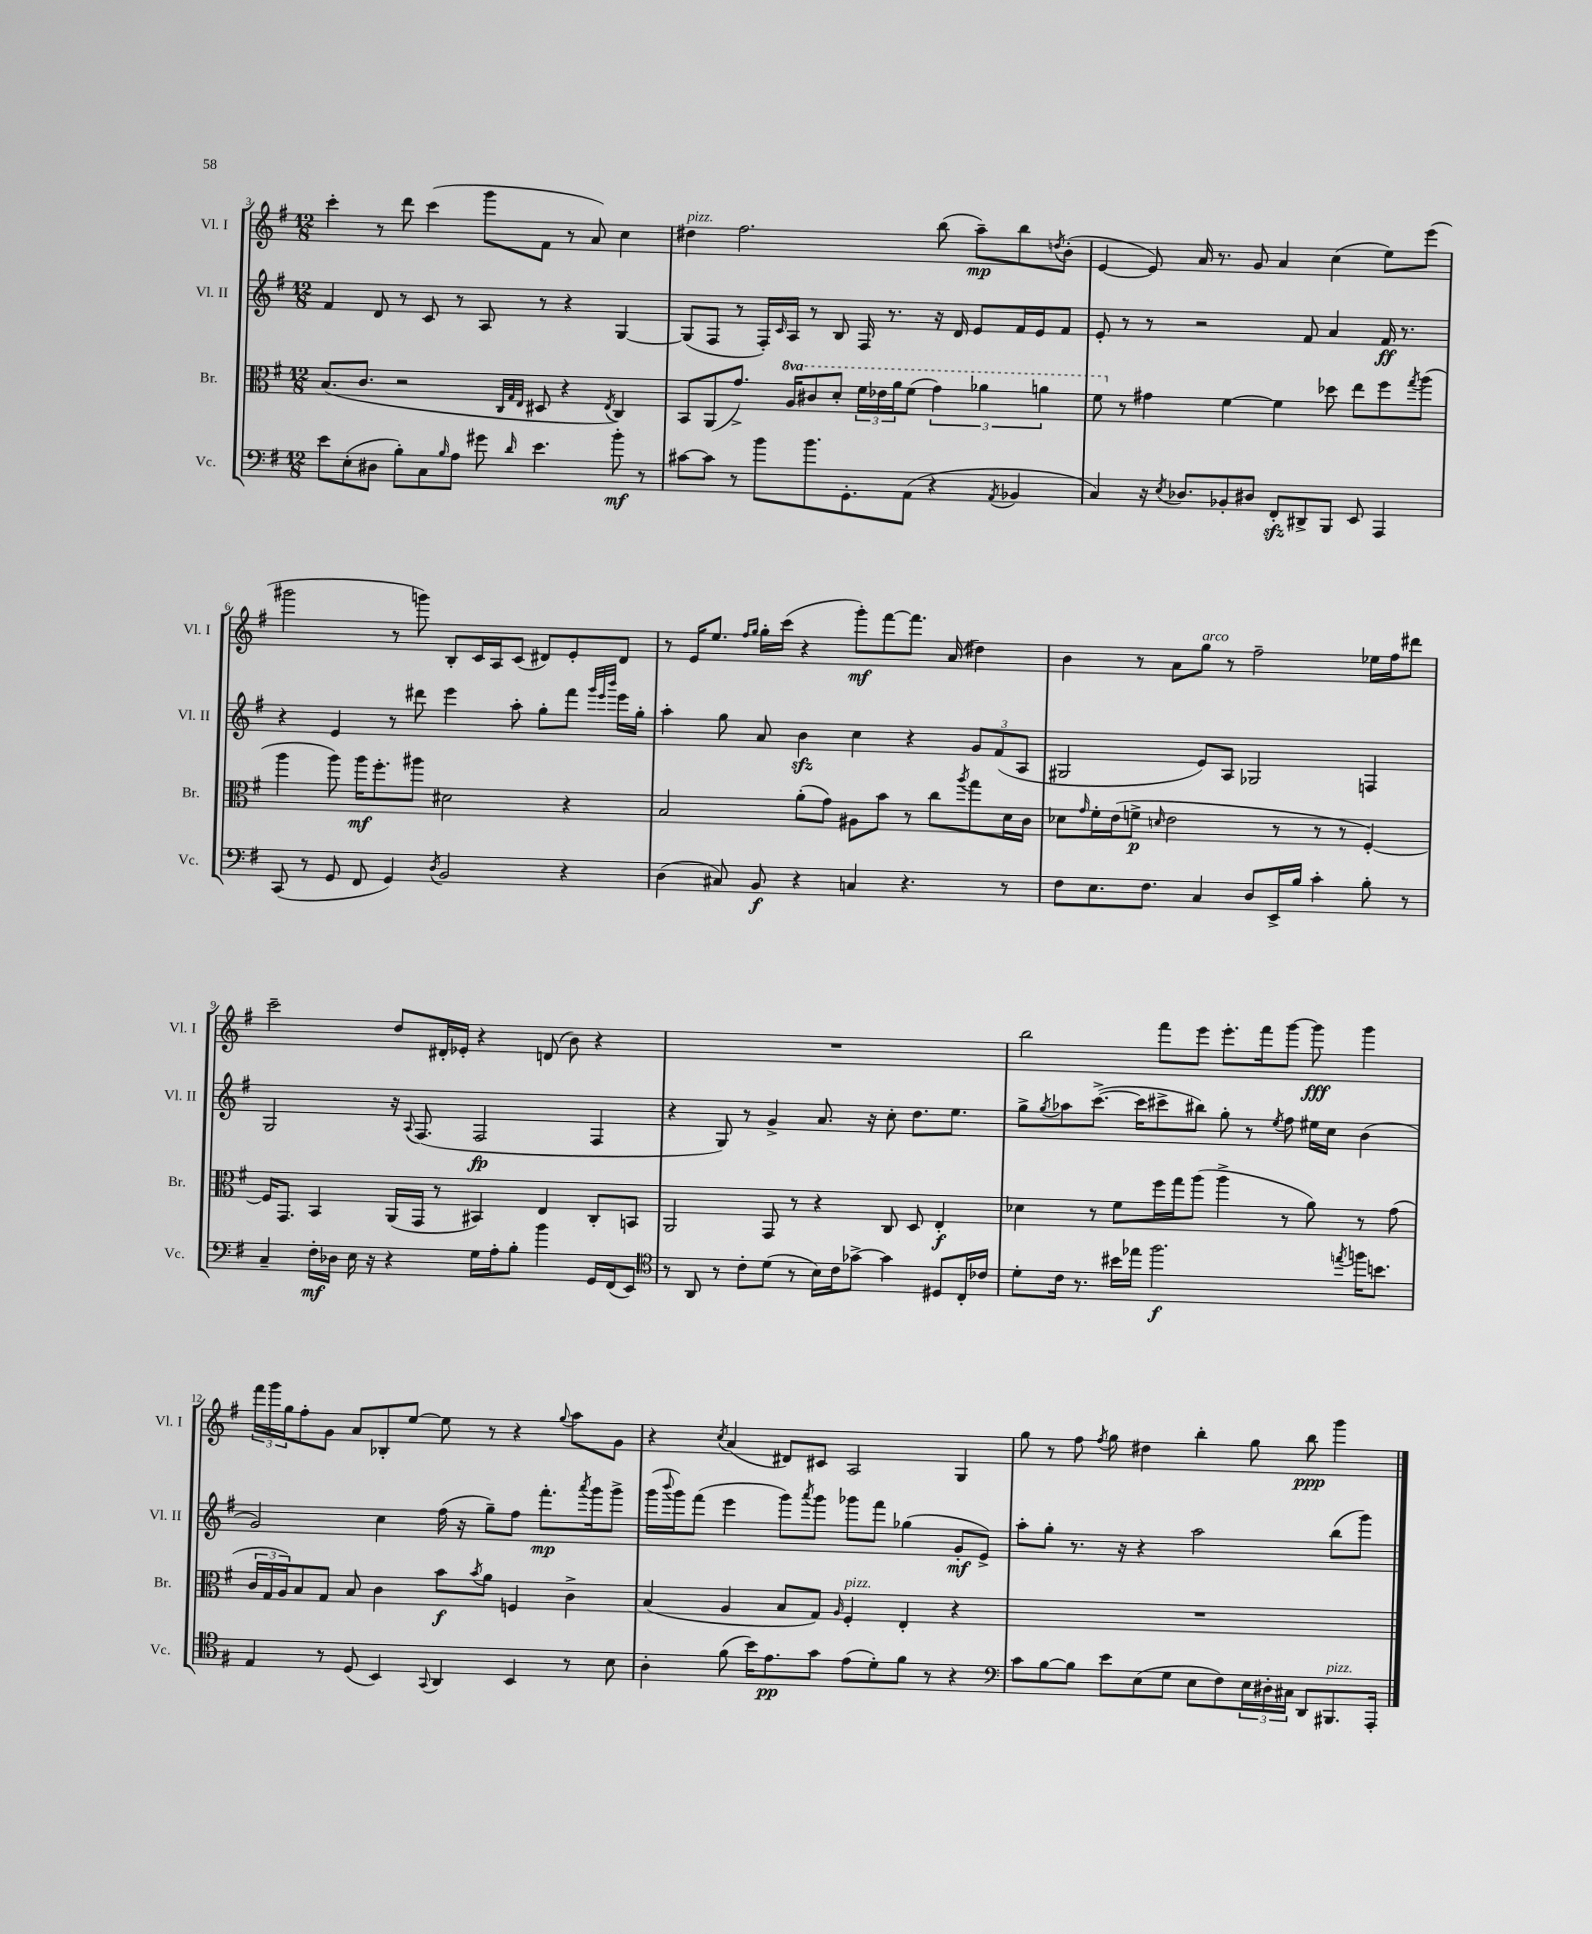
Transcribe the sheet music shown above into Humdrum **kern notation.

**kern	**dynam	**kern	**dynam	**kern	**dynam	**kern	**dynam
*part4	*part4	*part3	*part3	*part2	*part2	*part1	*part1
*staff4	*staff4	*staff3	*staff3	*staff2	*staff2	*staff1	*staff1
*I"Vc.	*	*I"Br.	*	*I"Vl. II	*	*I"Vl. I	*
*I'Vc.	*	*I'Br.	*	*I'Vl. II	*	*I'Vl. I	*
*clefF4	*	*clefC3	*	*clefG2	*	*clefG2	*
*k[f#]	*	*k[f#]	*	*k[f#]	*	*k[f#]	*
*M12/8	*	*M12/8	*	*M12/8	*	*M12/8	*
=3	=3	=3	=3	=3	=3	=3	=3
8e\L	.	(8.B/L	.	4f#/	.	4ccc'\	.
(8E'\	.	.	.	.	.	.	.
.	.	8.c/J	.	.	.	.	.
8D#X\J	.	.	.	8d/	.	8r	.
8B'\L)	.	2r	.	8r	.	8ddd\	.
8C\	.	.	.	8c/	.	(4ccc\	.
16qqB/	.	.	.	.	.	.	.
8A\J	.	.	.	8r	.	.	.
8g#X\	.	.	.	8A/	.	8ggg\L	.
.	.	32qqC/LLL	.	.	.	.	.
.	.	32qqG/	.	.	.	.	.
16qqd/	.	32qqE/JJJ	.	.	.	.	.
4.e\	.	8D#X/	.	8r	.	8f#\J	.
.	.	4r	.	4r	.	8r	.
.	.	.	.	.	.	8a/)	.
.	.	8qE/	.	.	.	.	.
8b'\	mf	4C/)	.	[4G/	.	4cc\	.
8r	.	.	.	.	.	.	.
=4	=4	=4	=4	=4	=4	=4	=4
!	!	!	!	!	!	!LO:TX:a:i:t=pizz.	!
[8c#X\L	.	8BB/L	.	(8G/L]	.	4dd#X\	.
8c#\J]	.	(8AA/	.	8F#/J	.	.	.
8r	.	8.g^/J)	.	8r	.	2.ff#\	.
8b\L	.	.	.	16F#'/LL)	.	.	.
.	.	.	.	16qqc/	.	.	.
*	*	*8va	*	*	*	*	*
.	.	16a/KL	.	16A/JJ	.	.	.
8.b\	.	8cc#X/	.	8r	.	.	.
.	.	8dd'/J	.	8B/	.	.	.
8.GG'\	.	.	.	.	.	.	.
.	.	24ff#\LL	.	16F#/	.	.	.
.	.	24ee-X\	.	.	.	.	.
.	.	.	.	8.r	.	.	.
.	.	24aa\J	.	.	.	.	.
(8AA\J	.	(8ff#\J	.	.	.	.	.
4r	.	6gg\)	.	16r	.	(8bb\	.
.	.	.	.	16d/	.	.	.
.	.	.	.	8e/L	.	8aa~\L)	mp
.	.	6aa-X\	.	.	.	.	.
8qAA/	.	.	.	.	.	.	.
4BB-X/	.	.	.	16f#/L	.	8bb\	.
.	.	.	.	16e/J	.	.	.
.	.	6aan\	.	.	.	.	.
.	.	.	.	.	.	8qddn/	.
.	.	.	.	8f#/J	.	(8b'\J	.
=5	=5	=5	=5	=5	=5	=5	=5
4C/)	.	8ff#\	.	8e'/	.	[4e/	.
*	*	*X8va	*	*	*	*	*
.	.	8r	.	8r	.	.	.
16r	.	4g#X\	.	8r	.	8e/])	.
8qE/	.	.	.	.	.	.	.
8.D-X/L	.	.	.	.	.	.	.
.	.	.	.	2r	.	16a/	.
.	.	.	.	.	.	8.r	.
8BB-X'/	.	[4f#\	.	.	.	.	.
8D#X/J	.	.	.	.	.	8g/	.
8FF#zz'/L	.	4f#\]	.	.	.	4a/	.
8DD#X^/	.	.	.	8f#/	.	.	.
8BBB/J	.	8dd-X\	.	4a/	.	(4cc\	.
8EE/	.	8ee\L	.	.	.	.	.
4AAA/	.	8ff#\	.	16f#/	ff	8ee\L)	.
.	.	.	.	8.r	.	.	.
.	.	8qgg/	.	.	.	.	.
.	.	(8aa\J	.	.	.	(8eee\J	.
!!LO:LB:g=z
=6	=6	=6	=6	=6	=6	=6	=6
(8CC/	.	4aa\	.	4r	.	2ggg#X\	.
8r	.	.	.	.	.	.	.
8GG/	.	8aa\)	.	4e/	.	.	.
8FF#/	.	16aa\KL	mf	.	.	.	.
.	.	8.ff#'\	.	.	.	.	.
4GG/)	.	.	.	8r	.	8r	.
.	.	8aa#X\J	.	8ddd#X\	.	8gggn\)	.
8qD/	.	.	.	.	.	.	.
2BB/	.	2d#X\	.	4eee\	.	8B'/L	.
.	.	.	.	.	.	16c/L	.
.	.	.	.	.	.	16A/J	.
.	.	.	.	8aa'\	.	(8c/J	.
.	.	.	.	8gg'\L	.	8d#X/L)	.
4r	.	4r	.	8fff#\J	.	8e'/	.
.	.	.	.	32qqggg/LLL	.	.	.
.	.	.	.	32qqeee/	.	.	.
.	.	.	.	32qqbbb/JJJ	.	.	.
.	.	.	.	16eee\LL	.	8d#/J	.
.	.	.	.	16gg'\JJ	.	.	.
=7	=7	=7	=7	=7	=7	=7	=7
(4D\	.	2B/	.	4aa'\	.	8r	.
.	.	.	.	.	.	16e/KL	.
.	.	.	.	.	.	8.ee/J	.
8C#X/)	.	.	.	8gg\	.	.	.
.	.	.	.	.	.	16qqff#/LL	.
.	.	.	.	.	.	16qqgg/JJ	.
8BB/	f	.	.	8a/	.	16gg'\LL	.
.	.	.	.	.	.	(16ccc\JJ	.
4r	.	(8a'\L	.	4bzz\	.	4r	.
.	.	8g\J)	.	.	.	.	.
4Cn/	.	8A#X\L	.	4cc\	.	8ggg'\L)	mf
.	.	8b\J	.	.	.	[8fff#\	.
4.r	.	8r	.	4r	.	8.fff#\J]	.
.	.	8cc\L	.	.	.	.	.
.	.	.	.	.	.	(16a/	.
.	.	8qaa/	.	.	.	.	.
.	.	8gg\	.	12g/L	.	4dd#X\)	.
.	.	.	.	(12f#/	.	.	.
8r	.	16d\L	.	.	.	.	.
.	.	.	.	12A/J	.	.	.
.	.	16c\JJ	.	.	.	.	.
=8	=8	=8	=8	=8	=8	=8	=8
8F#\L	.	8d-X\L	.	2G#X/	.	4b\	.
.	.	16qqg/	.	.	.	.	.
8.E\	.	16f#'\L	.	.	.	.	.
.	.	(16e\J	.	.	.	.	.
.	.	8fn^\J	p	.	.	8r	.
8.F#\J	.	.	.	.	.	.	.
.	.	16qqdn/	.	.	.	.	.
.	.	2e\	.	.	.	8a\L	.
!	!	!	!	!	!	!LO:TX:a:i:t=arco	!
4C/	.	.	.	8e/L)	.	8gg\J	.
.	.	.	.	8A/J	.	8r	.
8D/L	.	.	.	2G-X/	.	2ff#~\	.
16EE^/L	.	8r	.	.	.	.	.
16B/JJ	.	.	.	.	.	.	.
4c'\	.	8r	.	.	.	.	.
.	.	8r	.	.	.	.	.
8B'\	.	[4F#'/)	.	4Fn/	.	16ee-X\LL	.
.	.	.	.	.	.	16ff#\J	.
8r	.	.	.	.	.	8ddd#X\J	.
!!LO:LB:g=z
=9	=9	=9	=9	=9	=9	=9	=9
4C~/	.	16F#/KL]	.	2G/	.	2ccc~\	.
.	.	8.GG/J	.	.	.	.	.
16F#'\LL	mf	4BB/	.	.	.	.	.
16D-X\JJ	.	.	.	.	.	.	.
16E\	.	.	.	.	.	.	.
16r	.	.	.	.	.	.	.
4r	.	(16AA/LL	.	16r	.	8dd/L	.
.	.	.	.	8qqA/	.	.	.
.	.	16GG/JJ	.	(8.F#/	.	.	.
.	.	8r	.	.	.	16d#X'/L	.
.	.	.	.	.	.	16e-X'/JJ	.
16G\LL	.	4BB#X/)	.	2F#/	fp	4r	.
16A'\J	.	.	.	.	.	.	.
8B'\J	.	.	.	.	.	.	.
4b\	.	4E/	.	.	.	(8dn/	.
.	.	.	.	.	.	8b\)	.
16GG/LL	.	8C'/L	.	4F#/	.	4r	.
(16FF#/J	.	.	.	.	.	.	.
8EE/J)	.	8BBn/J	.	.	.	.	.
=10	=10	=10	=10	=10	=10	=10	=10
*clefC4	*	*	*	*	*	*	*
8r	.	2AA/	.	4r	.	1.r	.
8AA/	.	.	.	.	.	.	.
8r	.	.	.	8G/)	.	.	.
8c'\L	.	.	.	8r	.	.	.
(8d\J	.	8GG/	.	4g^/	.	.	.
8r	.	8r	.	.	.	.	.
16B\LL)	.	4r	.	8.a/	.	.	.
16c\J	.	.	.	.	.	.	.
[8g-X^\J	.	.	.	.	.	.	.
.	.	.	.	16r	.	.	.
4g-\]	.	8C/	.	8cc'\	.	.	.
.	.	8D/	.	8.dd\L	.	.	.
8D#X/L	.	4E'/	f	.	.	.	.
.	.	.	.	8.ee\J	.	.	.
16C'/L	.	.	.	.	.	.	.
16c-X/JJ	.	.	.	.	.	.	.
=11	=11	=11	=11	=11	=11	=11	=11
8d'\L	.	4d-X\	.	8gg^\L	.	2bb\	.
.	.	.	.	8qgg/	.	.	.
16c\Jk	.	.	.	8aa-X\	.	.	.
8.r	.	.	.	.	.	.	.
.	.	8r	.	([8.ccc^\J	.	.	.
16b#X\LL	.	8f#\L	.	.	.	.	.
16ee-X\JJ	.	.	.	16ccc\KL]	.	.	.
2.ff#\	f	16ff#\L	.	8ccc#X^\	.	8fff#\L	.
.	.	16gg\J	.	.	.	.	.
.	.	(8aa\J	.	8bb#X\J)	.	8eee\J	.
.	.	4aa^\	.	8gg'\	.	8.eee'\L	.
.	.	.	.	8r	.	.	.
.	.	.	.	.	.	16fff#\k	.
.	.	.	.	8qee/	.	.	.
.	.	8r	.	8ff#\	.	[8ggg\J	.
.	.	8a\)	.	16ee#X\LL	.	8ggg\]	fff
.	.	.	.	16cc\JJ	.	.	.
8qeen/	.	.	.	.	.	.	.
16ffn\KL	.	8r	.	(4b\	.	4ggg\	.
8.bn\J	.	.	.	.	.	.	.
.	.	(8g\	.	.	.	.	.
!!LO:LB:g=z
=12	=12	=12	=12	=12	=12	=12	=12
4E/	.	24c/LL	.	2g/)	.	24fff#\LL	.
.	.	24G/	.	.	.	24ggg\	.
.	.	24A/J)	.	.	.	24gg\J	.
.	.	8B/	.	.	.	8ff#'\	.
8r	.	8G/J	.	.	.	8g\J	.
(8D/	.	8B/	.	.	.	8a/L	.
4BB/)	.	4c\	.	4cc\	.	8B-X'/	.
.	.	.	.	.	.	[8ee/J	.
8qqGG/	.	.	.	.	.	.	.
4AA/	.	8b\L	f	(16ff#\	.	8ee\]	.
.	.	.	.	16r	.	.	.
.	.	8qb/	.	.	.	.	.
.	.	8a\J	.	8gg~\L)	.	8r	.
4BB/	.	4Fn/	.	8ff#\J	.	4r	.
.	.	.	.	8.fff#'\L	mp	.	.
.	.	.	.	.	.	8qqgg/	.
8r	.	4c^\	.	.	.	8aa\L	.
.	.	.	.	8qaaa/	.	.	.
.	.	.	.	16ggg\k	.	.	.
8B\	.	.	.	8ggg^\J	.	8g\J	.
=13	=13	=13	=13	=13	=13	=13	=13
4A'\	.	(4B/	.	(16ggg\LL	.	4r	.
.	.	.	.	8qqbbb/	.	.	.
.	.	.	.	16ggg\J)	.	.	.
.	.	.	.	(8fff#\J	.	.	.
.	.	.	.	.	.	8qcc/	.
(8f#\	.	4A/	.	4eee\	.	(4a/	.
16b\KL)	.	.	.	.	.	.	.
8.e\	pp	.	.	.	.	.	.
.	.	8B/L	.	8ggg\L)	.	8d#X/L)	.
.	.	.	.	8qaaa/	.	.	.
8g\J	.	8G/J)	.	8ggg\J	.	8c#X/J	.
.	.	16qqA/	.	.	.	.	.
!	!	!LO:TX:a:i:t=pizz.	!	!	!	!	!
(8e\L	.	4F#'/	.	8ggg-X\L	.	2A/	.
8d'\)	.	.	.	8fff#\J	.	.	.
8f#\J	.	4E'/	.	(4gg-X\	.	.	.
8r	.	.	.	.	.	.	.
4r	.	4r	.	8g'/L	mf	4G/	.
.	.	.	.	8e^/J)	.	.	.
=14	=14	=14	=14	=14	=14	=14	=14
*clefF4	*	*	*	*	*	*	*
8c\L	.	1.r	.	8aa'\L	.	8gg\	.
[8B\	.	.	.	8gg'\J	.	8r	.
8B\J]	.	.	.	8.r	.	8ff#\	.
.	.	.	.	.	.	8qff#/	.
8e\L	.	.	.	.	.	8gg\	.
.	.	.	.	16r	.	.	.
(8E\	.	.	.	4r	.	4dd#X\	.
8G\J	.	.	.	.	.	.	.
8E\L	.	.	.	2aa\	.	4bb'\	.
8F#\)	.	.	.	.	.	.	.
24E\L	.	.	.	.	.	8gg\	.
24D#X'\	.	.	.	.	.	.	.
24C#X\JJ	.	.	.	.	.	.	.
8DD/L	.	.	.	.	.	8bb\	ppp
!LO:TX:a:i:t=pizz.	!	!	!	!	!	!	!
8.BBB#X/	.	.	.	(8bb\L	.	4ggg\	.
.	.	.	.	8ggg\J)	.	.	.
16AAA'/Jk	.	.	.	.	.	.	.
==	==	==	==	==	==	==	==
*-	*-	*-	*-	*-	*-	*-	*-
